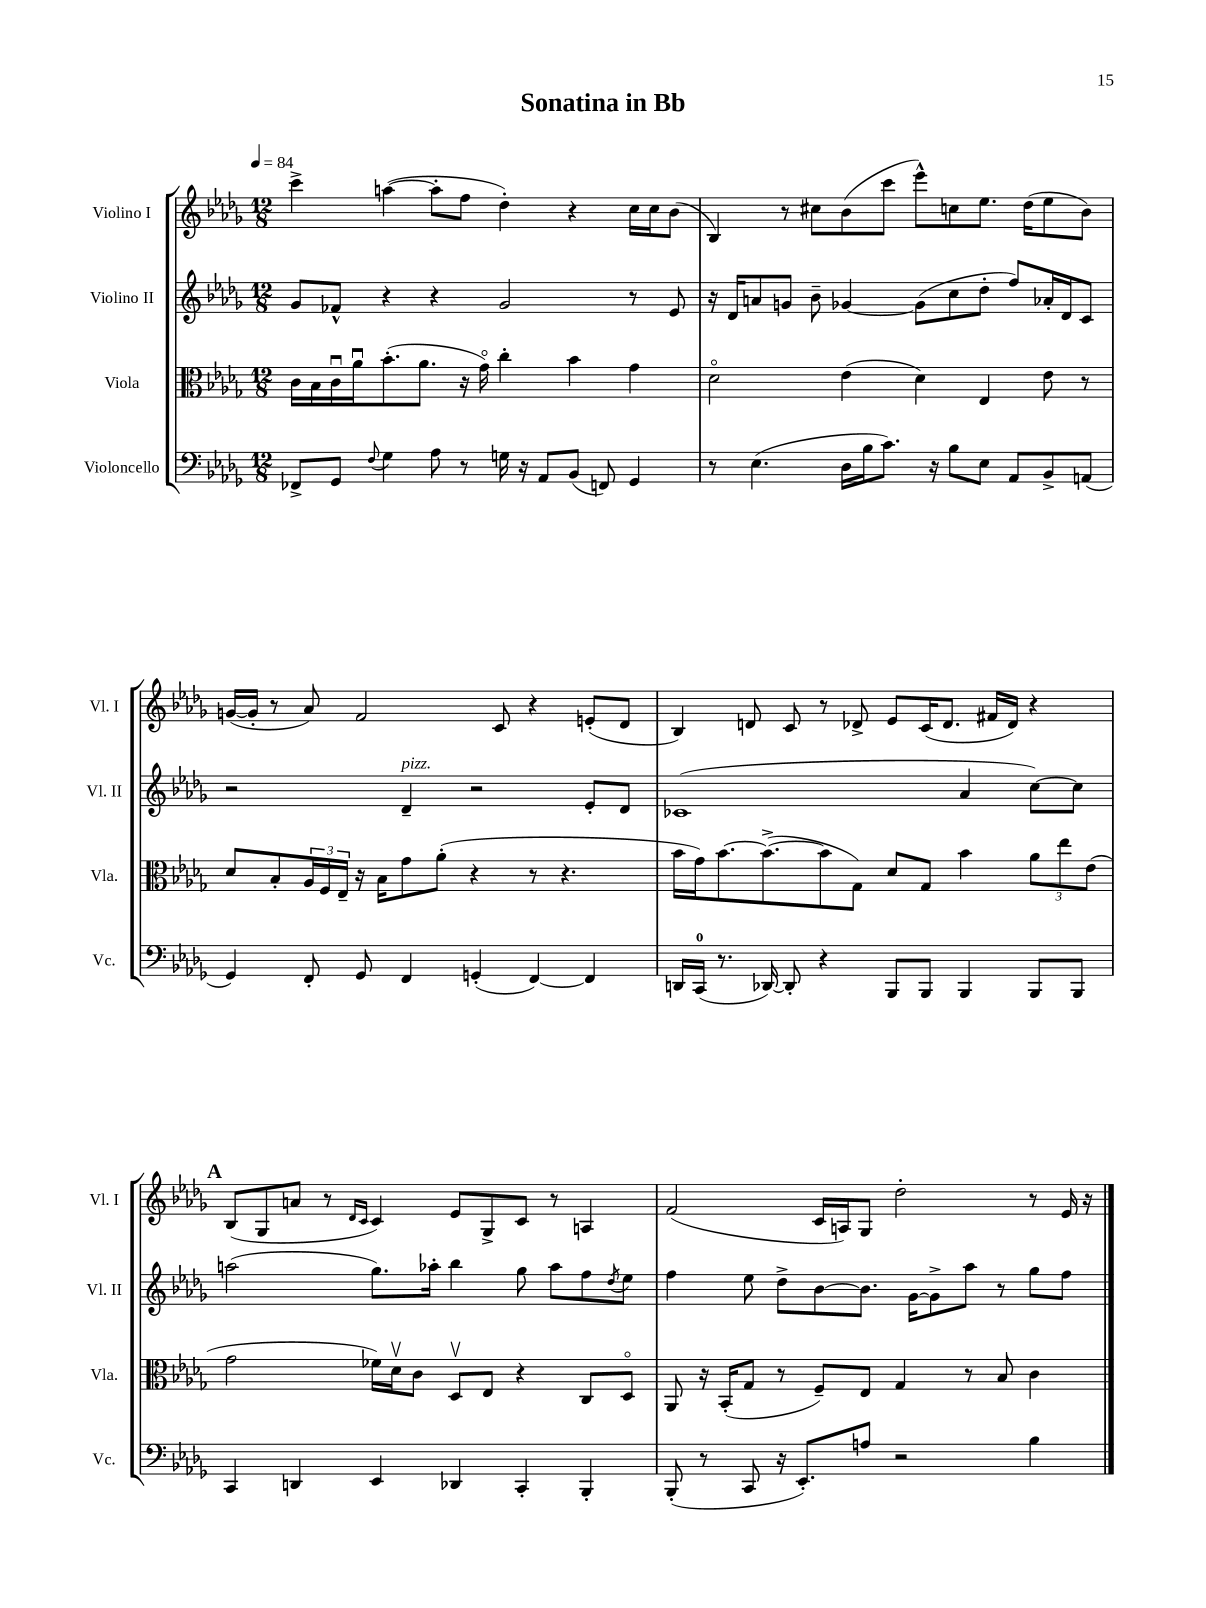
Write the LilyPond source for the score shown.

\header { title = "Sonatina in Bb" }
<<
\new StaffGroup <<
\new Staff = "s0" \with { instrumentName = "Violino I" shortInstrumentName = "Vl. I" } {
    \clef treble \key des \major \numericTimeSignature \time 12/8 \tempo 4 = 84
    c'''4-> a''4~( a''8-. f''8 des''4-.) r4 c''16 c''16 bes'8( |
    bes4) r8 cis''8 bes'8( c'''8 ees'''8-^) c''8 ees''8. des''16( ees''8 bes'8) |
    g'16~( g'16-. r8 aes'8) f'2 c'8 r4 e'8-.( des'8 |
    bes4) d'8 c'8 r8 des'8-> ees'8 c'16( des'8. fis'16 des'16) r4 |
    \mark \markup { \bold "A" } bes8( ges8 a'8 r8 \grace { des'16 c'16 } c'4) ees'8 ges8-> c'8 r8 a4 |
    f'2( c'16 a16) ges8 des''2-. r8 ees'16 r16 \bar "|." |
}
\new Staff = "s1" \with { instrumentName = "Violino II" shortInstrumentName = "Vl. II" } {
    \clef treble \key des \major \numericTimeSignature \time 12/8
    ges'8 fes'8-^ r4 r4 ges'2 r8 ees'8 |
    r16 des'16 a'8 g'8 bes'8-- ges'4~ ges'8( c''8 des''8-. f''8) aes'16-. des'16 c'8 |
    r2 des'4--^\markup { \italic "pizz." } r2 ees'8-. des'8 |
    ces'1( aes'4 c''8~) c''8 |
    \mark \markup { \bold "A" } a''2( ges''8.) aes''16-. bes''4 ges''8 aes''8 f''8 \acciaccatura { des''8 } ees''8 |
    f''4 ees''8 des''8-> bes'8~ bes'8. ges'16~ ges'8-> aes''8 r8 ges''8 f''8 \bar "|." |
}
\new Staff = "s2" \with { instrumentName = "Viola" shortInstrumentName = "Vla." } {
    \clef alto \key des \major \numericTimeSignature \time 12/8
    c'16 bes16 c'16\downbow aes'16\downbow bes'8.-.( aes'8. r16 ges'16\flageolet) c''4-. bes'4 ges'4 |
    des'2\flageolet ees'4( des'4) ees4 ees'8 r8 |
    des'8 bes8-. \tuplet 3/2 { aes16 f16 ees16-- } r16 bes16 ges'8 aes'8-.( r4 r8 r4. |
    bes'16 ges'16) bes'8.~ bes'8.~->( bes'8 ges8) des'8 ges8 bes'4 \tuplet 3/2 { aes'8 ees''8 ees'8( } |
    \mark \markup { \bold "A" } ges'2 fes'16) des'16\upbow c'8 des8\upbow ees8 r4 c8 des8\flageolet |
    aes,8 r16 bes,16-.( ges8 r8 f8--) ees8 ges4 r8 bes8 c'4 \bar "|." |
}
\new Staff = "s3" \with { instrumentName = "Violoncello" shortInstrumentName = "Vc." } {
    \clef bass \key des \major \numericTimeSignature \time 12/8
    fes,8-> ges,8 \appoggiatura { f8 } ges4 aes8 r8 g16 r16 aes,8 bes,8( f,8) ges,4 |
    r8 ees4.( des16 bes16 c'8.) r16 bes8 ees8 aes,8 bes,8-> a,8( |
    ges,4) f,8-. ges,8 f,4 g,4-.( f,4~) f,4 |
    d,16 c,16-0( r8. des,16~) des,8-. r4 bes,,8 bes,,8 bes,,4 bes,,8 bes,,8 |
    \mark \markup { \bold "A" } c,4 d,4 ees,4 des,4 c,4-. bes,,4-. |
    bes,,8-.( r8 c,8 r16 ees,8.-.) a8 r2 bes4 \bar "|." |
}
>>
>>
\layout { \context { \Score \remove "Bar_number_engraver" } }
